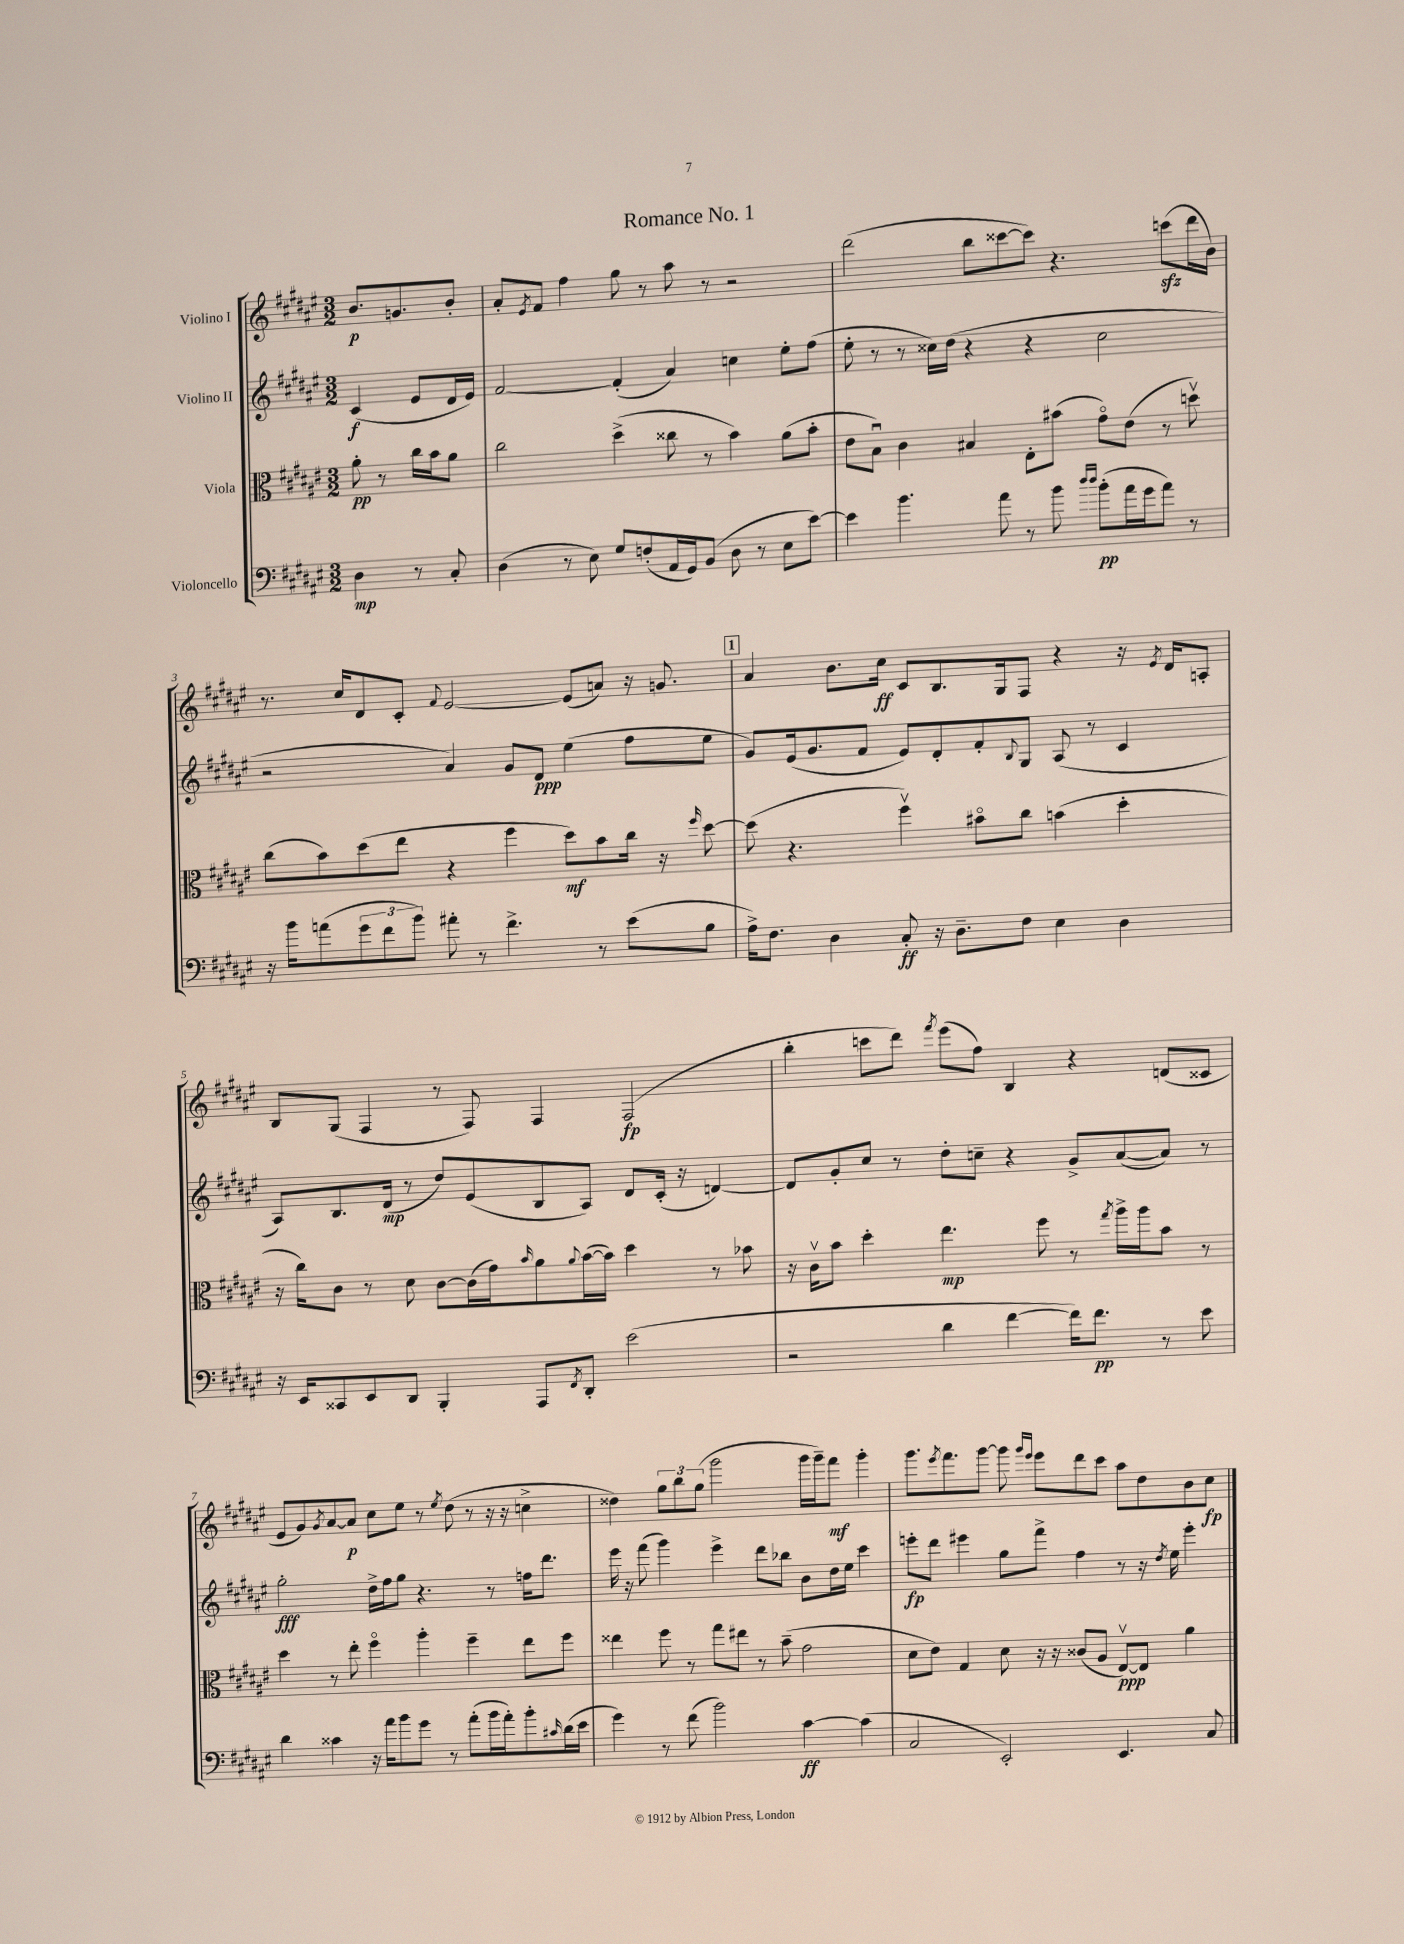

**kern	**dynam	**kern	**dynam	**kern	**dynam	**kern	**dynam
*part4	*part4	*part3	*part3	*part2	*part2	*part1	*part1
*staff4	*staff4	*staff3	*staff3	*staff2	*staff2	*staff1	*staff1
*I"Violoncello	*	*I"Viola	*	*I"Violino II	*	*I"Violino I	*
*clefF4	*	*clefC3	*	*clefG2	*	*clefG2	*
*k[f#c#g#d#a#e#]	*	*k[f#c#g#d#a#e#]	*	*k[f#c#g#d#a#e#]	*	*k[f#c#g#d#a#e#]	*
*M3/2	*	*M3/2	*	*M3/2	*	*M3/2	*
=	=	=	=	=	=	=	=
4D#\	mp	8a#'\	pp	(4c#/	f	8.b/L	p
.	.	8r	.	.	.	.	.
.	.	.	.	.	.	8.gn/	.
8r	.	16cc#\LL	.	8e#/L	.	.	.
.	.	16b\J	.	.	.	.	.
8C#'/	.	8a#\J	.	16d#/L	.	8b'/J	.
.	.	.	.	16e#/JJ)	.	.	.
=1	=1	=1	=1	=1	=1	=1	=1
(4D#\	.	2cc#\	.	[2f#/	.	8a#'/L	.
.	.	.	.	.	.	8qe#/	.
.	.	.	.	.	.	8f#/J	.
8r	.	.	.	.	.	4ff#\	.
8E#\)	.	.	.	.	.	.	.
8G#/L	.	(4dd#^\	.	(4f#'/]	.	8gg#\	.
(8Fn'/	.	.	.	.	.	8r	.
16AA#/L	.	8cc##X\	.	4a#/)	.	8aa#\	.
16GG#/J)	.	.	.	.	.	.	.
(8BB/J	.	8r	.	.	.	8r	.
8D#\	.	4b\)	.	4ccn\	.	2r	.
8r	.	.	.	.	.	.	.
8E#\L	.	(8a#\L	.	8ee#'\L	.	.	.
[8e#\J)	.	8b'\J	.	(8ff#\J	.	.	.
=2	=2	=2	=2	=2	=2	=2	=2
4e#\]	.	8e#\L	.	8ee#'\	.	(2ddd#\	.
.	.	8Bu\J)	.	8r	.	.	.
4.b\	.	4c#\	.	8r	.	.	.
.	.	.	.	16cc##X\LL)	.	.	.
.	.	.	.	(16dd#\JJ	.	.	.
.	.	4B#X/	.	4r	.	8bb\L	.
8a#\	.	.	.	.	.	[8ccc##X\	.
8r	.	8E#'\L	.	4r	.	8ccc##\J])	.
8b\	.	(8b#X\J	.	.	.	4.r	.
16qqdd#/LL	.	.	.	.	.	.	.
16qqdd#/JJ	.	.	.	.	.	.	.
(8b'\L	pp	8g#\L)	.	2cc##\	.	.	.
16a#\L	.	(8e#\J	.	.	.	.	.
16g#\J	.	.	.	.	.	.	.
8a#\J)	.	8r	.	.	.	(8cccnzz\L	.
8r	.	8ddnv\)	.	.	.	16ddd#\L	.
.	.	.	.	.	.	16b\JJ)	.
!!LO:LB:g=z
=3	=3	=3	=3	=3	=3	=3	=3
16r	.	(8cc#\L	.	2r	.	8.r	.
16b\KL	.	.	.	.	.	.	.
(8an\	.	8b\)	.	.	.	.	.
.	.	.	.	.	.	16cc#/KL	.
12g#\	.	(8dd#\	.	.	.	8d#/	.
12f#\	.	.	.	.	.	.	.
.	.	8ee#\J	.	.	.	8c#'/J	.
12b\J)	.	.	.	.	.	.	.
.	.	.	.	.	.	8qqf#/	.
8a#X'\	.	4r	.	4a#/)	.	[2e#/	.
8r	.	.	.	.	.	.	.
4.f#^\	.	4ff#\	.	8g#/L	.	.	.
.	.	.	.	8d#/J	ppp	.	.
.	.	8dd#\L)	mf	(4ee#\	.	(8e#/L]	.
8r	.	8b\	.	.	.	8an/J)	.
(8e#\L	.	16cc#\Jk	.	8ff#\L	.	16r	.
.	.	16r	.	.	.	8.gn/	.
.	.	16qqff#/	.	.	.	.	.
8B\J	.	[8dd#\	.	8ee#\J	.	.	.
!!LO:REH:place=s1:t=1
=4	=4	=4	=4	=4	=4	=4	=4
16A#^\KL)	.	(8dd#\]	.	8g#/L)	.	4a#/	.
8.F#\J	.	.	.	.	.	.	.
.	.	4.r	.	(16e#/k	.	.	.
.	.	.	.	8.g#/	.	.	.
4D#\	.	.	.	.	.	8.b\L	.
.	.	.	.	8f#/J	.	.	.
.	.	.	.	.	.	16cc#\Jk	ff
8C#'/	ff	4ff#v\)	.	8e#/L)	.	8c#/L	.
16r	.	.	.	8d#'/	.	8.B/	.
8.D#~\L	.	.	.	.	.	.	.
.	.	8b#X\L	.	8f#'/	.	.	.
.	.	.	.	.	.	16G#/k	.
.	.	.	.	8qqB/	.	.	.
8F#\J	.	8cc#\J	.	8G#/J	.	8F#/J	.
4E#\	.	(4bn\	.	(8A#/	.	4r	.
.	.	.	.	8r	.	.	.
4D#\	.	4dd#'\	.	4c#/	.	16r	.
.	.	.	.	.	.	8qe#/	.
.	.	.	.	.	.	16d#/KL	.
.	.	.	.	.	.	8An'/J	.
!!LO:LB:g=z
=5	=5	=5	=5	=5	=5	=5	=5
16r	.	16r	.	8A#/L)	.	8B/L	.
16EE#/KL	.	16cc#\KL)	.	.	.	.	.
8CC##X/	.	8c#\J	.	8.B/	.	(8G#/J	.
8EE#/	.	8r	.	.	.	4F#/	.
.	.	.	.	(16d#/Jk	mp	.	.
8DD#/J	.	8d#\	.	8r	.	.	.
4BBB'/	.	[8c#\L	.	8dd#/L)	.	8r	.
.	.	(16c#\L]	.	(8e#/	.	8F#/)	.
.	.	16g#\J)	.	.	.	.	.
.	.	16qqb/	.	.	.	.	.
8AAA#/L	.	8a#\	.	8B/	.	4F#/	.
8qFF#/	.	8qqa#/	.	.	.	.	.
8DD#'/J	.	([16b\L	.	8A#/J)	.	.	.
.	.	16b\JJ])	.	.	.	.	.
(2e#\	.	4dd#\	.	8d#/L	.	(2F#/	fp
.	.	.	.	(16c#'/Jk	.	.	.
.	.	.	.	16r	.	.	.
.	.	8r	.	[4dn/)	.	.	.
.	.	8b-X\	.	.	.	.	.
=6	=6	=6	=6	=6	=6	=6	=6
2r	.	16r	.	8d/L]	.	4bb'\	.
.	.	16c#v\KL	.	.	.	.	.
.	.	8b\J	.	8g#'/	.	.	.
.	.	4dd#'\	.	8cc#/J	.	8cccn\L	.
.	.	.	.	8r	.	8ddd#\J)	.
.	.	.	.	.	.	8qfff#/	.
4d#\	.	4.ee#\	mp	8dd#'\L	.	(8eee#\L	.
.	.	.	.	8ccn~\J	.	8ff#\J)	.
[4f#\	.	.	.	4r	.	4B/	.
.	.	8ff#\	.	.	.	.	.
16f#\KL])	.	8r	.	8g#^/L	.	4r	.
8.f#\J	pp	.	.	.	.	.	.
.	.	8qgg#/	.	.	.	.	.
.	.	16aa#^\LL	.	([8a#/	.	.	.
.	.	16aa#\J	.	.	.	.	.
8r	.	8b\J	.	8a#/J])	.	(8dn/L	.
8e#\	.	8r	.	8r	.	8c##X/J	.
!!LO:LB:g=z
=7	=7	=7	=7	=7	=7	=7	=7
4d#\	.	4dd#\	.	2gg#'\	fff	8e#/L	.
.	.	.	.	.	.	8g#/)	.
.	.	.	.	.	.	8qg#/	.
4c##X\	.	8r	.	.	.	[8a#/	.
.	.	8ee#'\	.	.	.	8a#/J]	p
16r	.	4ff#\	.	16dd#^\LL	.	8cc#\L	.
16a#\KL	.	.	.	16ff#\J	.	.	.
8b\	.	.	.	8gg#\J	.	8ee#\J	.
8g#\J	.	4aa#'\	.	4.r	.	8r	.
.	.	.	.	.	.	8qee#/	.
8r	.	.	.	.	.	(8dd#\	.
(8a#'\L	.	4ff#~\	.	.	.	8r	.
16b\L	.	.	.	8r	.	16r	.
16a#'\J)	.	.	.	.	.	16r	.
8b'\	.	8ee#\L	.	16ffn\KL	.	4ccn^\	.
.	.	.	.	8.ddd#\J	.	.	.
16qqc#X/	.	.	.	.	.	.	.
(16d#\L	.	8ff#\J	.	.	.	.	.
16e#\JJ	.	.	.	.	.	.	.
=8	=8	=8	=8	=8	=8	=8	=8
4g#\)	.	4ee##X\	.	16eee#\	.	4dd##X\)	.
.	.	.	.	16r	.	.	.
.	.	.	.	(8fff#\	.	.	.
8r	.	8ff#\	.	4ggg#\)	.	12gg#\L	.
.	.	.	.	.	.	12bb\	.
(8f#\	.	8r	.	.	.	.	.
.	.	.	.	.	.	(12gg#\J	.
2b\)	.	8gg#\L	.	4eee#^\	.	2ggg#\	.
.	.	8ee#X\J	.	.	.	.	.
.	.	8r	.	8ddd#\L	.	.	.
.	.	(8b~\	.	8bb-X\J	.	.	.
[4c#\	ff	2g#\	.	8b\L	.	16ggg#\LL	.
.	.	.	.	.	.	16ggg#~\J)	.
.	.	.	.	16dd#\L	.	8fff#\J	mf
.	.	.	.	16ee#\JJ	.	.	.
(4c#\]	.	.	.	4ccc#\	.	4ggg#'\	.
=9	=9	=9	=9	=9	=9	=9	=9
2C#/	.	8d#\L	.	8eeen'\L	fp	8.ggg#\L	.
.	.	8e#\J)	.	8ddd#\J	.	.	.
.	.	.	.	.	.	8qeee#/	.
.	.	.	.	.	.	8.fff#\	.
.	.	4G#/	.	4eee#X\	.	.	.
.	.	.	.	.	.	[8ggg#\J	.
2EE#'/)	.	8d#\	.	8gg#\L	.	8ggg#\]	.
.	.	.	.	.	.	16qqggg#/LL	.
.	.	.	.	.	.	16qqeee#/JJ	.
.	.	16r	.	8fff#^\J	.	8eee#\L	.
.	.	16r	.	.	.	.	.
.	.	(8c##X/L	.	4ff#\	.	8ddd#\	.
.	.	8A#/J	.	.	.	8ccc#\J	.
4.EE#/	.	[8E#v/L)	ppp	8r	.	8aa#\L	.
.	.	8E#/J]	.	16r	.	8dd#\	.
.	.	.	.	8qdd#/	.	.	.
.	.	.	.	16ee#\	.	.	.
.	.	4a#\	.	4eee#'\	.	8b\	.
8C#/	.	.	.	.	.	8cc#\J	fp
==	==	==	==	==	==	==	==
*-	*-	*-	*-	*-	*-	*-	*-
